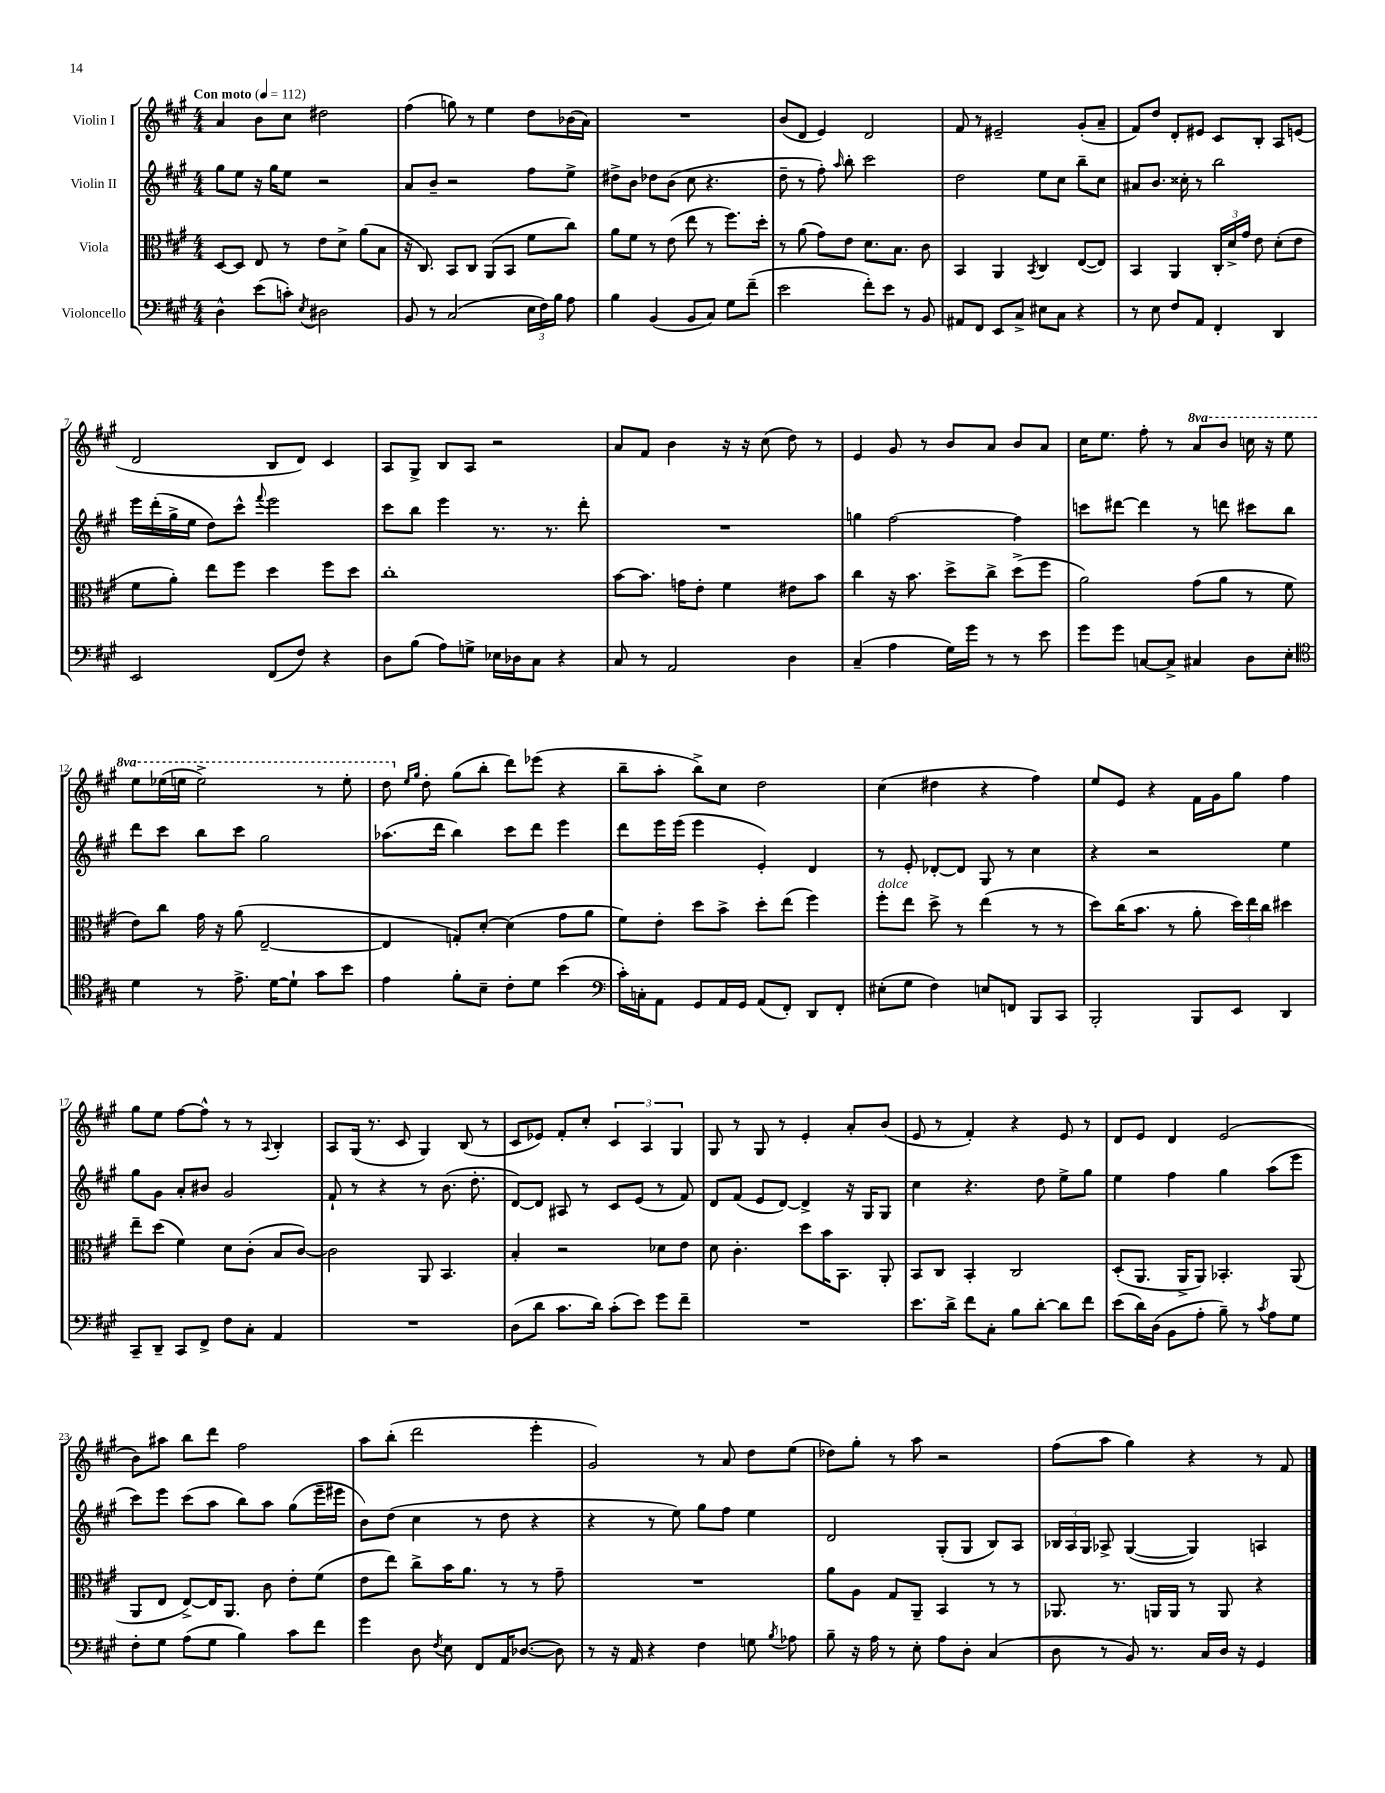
<<
\new StaffGroup <<
\new Staff = "s0" \with { instrumentName = "Violin I" } {
    \clef treble \key a \major \numericTimeSignature \time 4/4 \set Staff.ottavationMarkups = #ottavation-simple-ordinals \tempo "Con moto" 4 = 112
    \autoBeamOff a'4 b'8[ cis''8] dis''2 |
    fis''4( g''8) r8 e''4 d''8[ bes'16( a'16]) |
    R1 |
    b'8[( d'8] e'4) d'2 |
    fis'8 r8 eis'2-- gis'8[-.( a'8]-- |
    fis'8[) d''8] d'8[-. eis'8] cis'8[ b8]-. a8[ e'8]( |
    d'2 b8[ d'8]) cis'4 |
    a8[ gis8]-> b8[ a8] r2 |
    a'8[ fis'8] b'4 r16 r16 cis''8( d''8) r8 |
    e'4 gis'8 r8 b'8[ a'8] b'8[ a'8] |
    cis''16[ e''8.] fis''8-. r8 \ottava #1 a''8[ b''8] c'''16 r16 e'''8 |
    e'''8[ ees'''16( e'''16] e'''2->) r8 e'''8-. |
    d'''8 \ottava #0 \grace { e''16[ gis''16] } d''8-. gis''8[( b''8]-. d'''8[) ees'''8]( r4 |
    b''8[-- a''8]-. b''8[->) cis''8] d''2 |
    cis''4( dis''4 r4 fis''4) |
    e''8[ e'8] r4 fis'16[ gis'16 gis''8] fis''4 |
    gis''8[ e''8] fis''8[~ fis''8]-^ r8 r8 \appoggiatura { a8 } b4-. |
    a8[ gis16]( r8. cis'8 gis4) b8( r8 |
    cis'8[ ees'8]) fis'8[-. cis''8]-. \tuplet 3/2 { cis'4 a4 gis4 } |
    gis8 r8 gis8 r8 e'4-. a'8[-. b'8]( |
    e'8 r8 fis'4-.) r4 e'8 r8 |
    d'8[ e'8] d'4 e'2( |
    b'8[) ais''8] b''8[ d'''8] fis''2 |
    a''8[ b''8]-.( d'''2 e'''4-. |
    gis'2) r8 a'8 d''8[ e''8]( |
    des''8[) gis''8]-. r8 a''8 r2 |
    fis''8[( a''8] gis''4) r4 r8 fis'8 \bar "|." |
}
\new Staff = "s1" \with { instrumentName = "Violin II" } {
    \clef treble \key a \major \numericTimeSignature \time 4/4
    \autoBeamOff gis''8[ e''8] r16 gis''16[ e''8] r2 |
    a'8[ b'8]-- r2 fis''8[ e''8]-> |
    dis''8[-> b'8] des''8[ b'8]( cis''8 r4. |
    d''8-- r8 fis''8-.) \grace { a''16 } b''8-. cis'''2 |
    d''2 e''8[ cis''8] b''8[-- cis''8] |
    ais'8[ b'8.] cisis''16-. r8 b''2 |
    e'''16[ d'''16-.( gis''16-> e''16] d''8[) cis'''8]-^ \appoggiatura { fis'''8 } e'''2 |
    cis'''8[ b''8] e'''4 r8. r8. d'''8-. |
    R1 |
    g''4 fis''2~ fis''4 |
    c'''8[ dis'''8]~ dis'''4 r8 d'''8 cis'''8[ b''8] |
    d'''8[ cis'''8] b''8[ cis'''8] gis''2 |
    aes''8.[( d'''16] b''4) cis'''8[ d'''8] e'''4 |
    d'''8[ e'''16 e'''16]( e'''4 e'4-.) d'4 |
    r8 e'8-. des'8[~-. des'8] gis8 r8 cis''4 |
    r4 r2 e''4 |
    gis''8[ gis'8] a'8[-. bis'8] gis'2 |
    fis'8-! r8 r4 r8 b'8.( d''8.-. |
    d'8[~) d'8] ais8 r8 cis'8[ e'8]( r8 fis'8) |
    d'8[ fis'8]( e'8[ d'8]~) d'4-> r16 gis16[ gis8] |
    cis''4 r4. d''8 e''8[-> gis''8] |
    e''4 fis''4 gis''4 a''8[( e'''8] |
    cis'''8[) e'''8] cis'''8[( a''8] b''8[) a''8] gis''8[( e'''16-- eis'''16] |
    b'8[) d''8]( cis''4 r8 d''8 r4 |
    r4 r8 e''8) gis''8[ fis''8] e''4 |
    d'2 gis8[-.( gis8] b8[) a8] |
    \tuplet 3/2 { bes16[ a16 gis16] } aes8-> gis4~( gis4) a4 \bar "|." |
}
\new Staff = "s2" \with { instrumentName = "Viola" } {
    \clef alto \key a \major \numericTimeSignature \time 4/4
    \autoBeamOff d8[~ d8] e8 r8 e'8[ d'8]-> a'8[( b8] |
    r16 cis8.) b,8[ cis8] a,8[( b,8] fis'8[ cis''8]) |
    a'8[ fis'8] r8 e'8( e''8 r8 fis''8.[) d''16]-. |
    r8 a'8( gis'8[) e'8] d'8.[ b8.] cis'8 |
    b,4 a,4 \acciaccatura { b,8 } cis4 e8[~( e8]) |
    b,4 a,4 \tuplet 3/2 { cis16[-. d'16-> gis'16] } e'8 d'8[-.( e'8] |
    fis'8[ a'8]-.) e''8[ fis''8] d''4 fis''8[ d''8] |
    cis''1-. |
    b'8[~ b'8.] g'16[ e'8]-. fis'4 eis'8[ b'8] |
    cis''4 r16 b'8. d''8[-> cis''8]-> d''8[->( fis''8] |
    a'2) gis'8[( a'8] r8 fis'8 |
    e'8[) cis''8] gis'16 r16 a'8( e2~-- |
    e4 g8[-.) d'8]~-. d'4( gis'8[ a'8] |
    fis'8[) e'8]-. d''8[ b'8]-> d''8[-. e''8]( fis''4) |
    fis''8[-.^\markup { \italic "dolce" } e''8] d''8-> r8 e''4( r8 r8 |
    d''8[) cis''16( b'8.] r8 a'8-. \tuplet 3/2 { d''16[) e''16 cis''16] } dis''4 |
    e''8[-- d''8]( fis'4) d'8[ cis'8]-.( b8[ cis'8]~) |
    cis'2 a,8 b,4. |
    b4-. r2 des'8[ e'8] |
    d'8 cis'4.-. d''8[ b'16 b,8.] a,8-. |
    b,8[ cis8] b,4-. cis2 |
    d8[-.( a,8.] a,16[-> a,8]) bes,4.-. a,8( |
    a,8[ e8] e8[~->) e16 a,8.] cis'8 e'8[-. fis'8]( |
    e'8[ e''8]) cis''8[-> b'16 a'8.] r8 r8 gis'8-- |
    R1 |
    a'8[ a8] gis8[ a,8]-- b,4 r8 r8 |
    aes,8. r8. a,16[ a,16] r8 a,8 r4 \bar "|." |
}
\new Staff = "s3" \with { instrumentName = "Violoncello" } {
    \clef bass \key a \major \numericTimeSignature \time 4/4
    \autoBeamOff d4-^ e'8[( c'8]-.) \acciaccatura { e8 } dis2 |
    b,8 r8 cis2( \tuplet 3/2 { e16[ fis16) b16] } a8 |
    b4 b,4( b,8[ cis8]) gis8[ fis'8]--( |
    e'2 fis'8[-.) e'8] r8 b,8 |
    ais,8[ fis,8] e,8[ cis8]-> eis8[ cis8] r4 |
    r8 e8 fis8[ a,8] fis,4-. d,4 |
    e,2 fis,8[( fis8]) r4 |
    d8[ b8]( a8[) g8]-> ees16[ des16 cis8] r4 |
    cis8 r8 a,2 d4 |
    cis4--( a4 gis16[) gis'16] r8 r8 e'8 |
    gis'8[ gis'8] c8[~ c8]-> cis4 d8[ e8]-. |
    \clef tenor d'4 r8 e'8.-> d'16[~ d'8]-! gis'8[ b'8] |
    e'4 fis'8[-. b8]-- cis'8[-. d'8] b'4( |
    \clef bass cis'16[-.) c16-. a,8] gis,8[ a,16 gis,16] a,8[( fis,8]-.) d,8[ fis,8]-. |
    eis8[-.( gis8] fis4) e8[ f,8] b,,8[ cis,8] |
    b,,2-. b,,8[ e,8] d,4 |
    cis,8[-- d,8]-- cis,8[ fis,8]-> fis8[ cis8]-. a,4 |
    R1 |
    d8[( d'8] cis'8.[ d'16]) cis'8[-.( e'8]) gis'8[ fis'8]-- |
    R1 |
    e'8.[ d'16]-> fis'8[ cis8]-. b8[ d'8]~-. d'8[ fis'8] |
    e'8[( d'16) d16]( b,8[ a8]-. b8--) r8 \acciaccatura { cis'8 } a8[ gis8] |
    fis8[-. gis8] a8[( gis8] b4) cis'8[ fis'8] |
    gis'4 d8 \acciaccatura { fis8 } e8 fis,8[ a,16 des8.]~( des8) |
    r8 r16 a,16 r4 fis4 g8 \acciaccatura { b8 } aes8 |
    b8-- r16 a16 r8 e8-. a8[ d8]-. cis4( |
    d8 r8 b,8) r8. cis16[ d16] r16 gis,4 \bar "|." |
}
>>
>>
